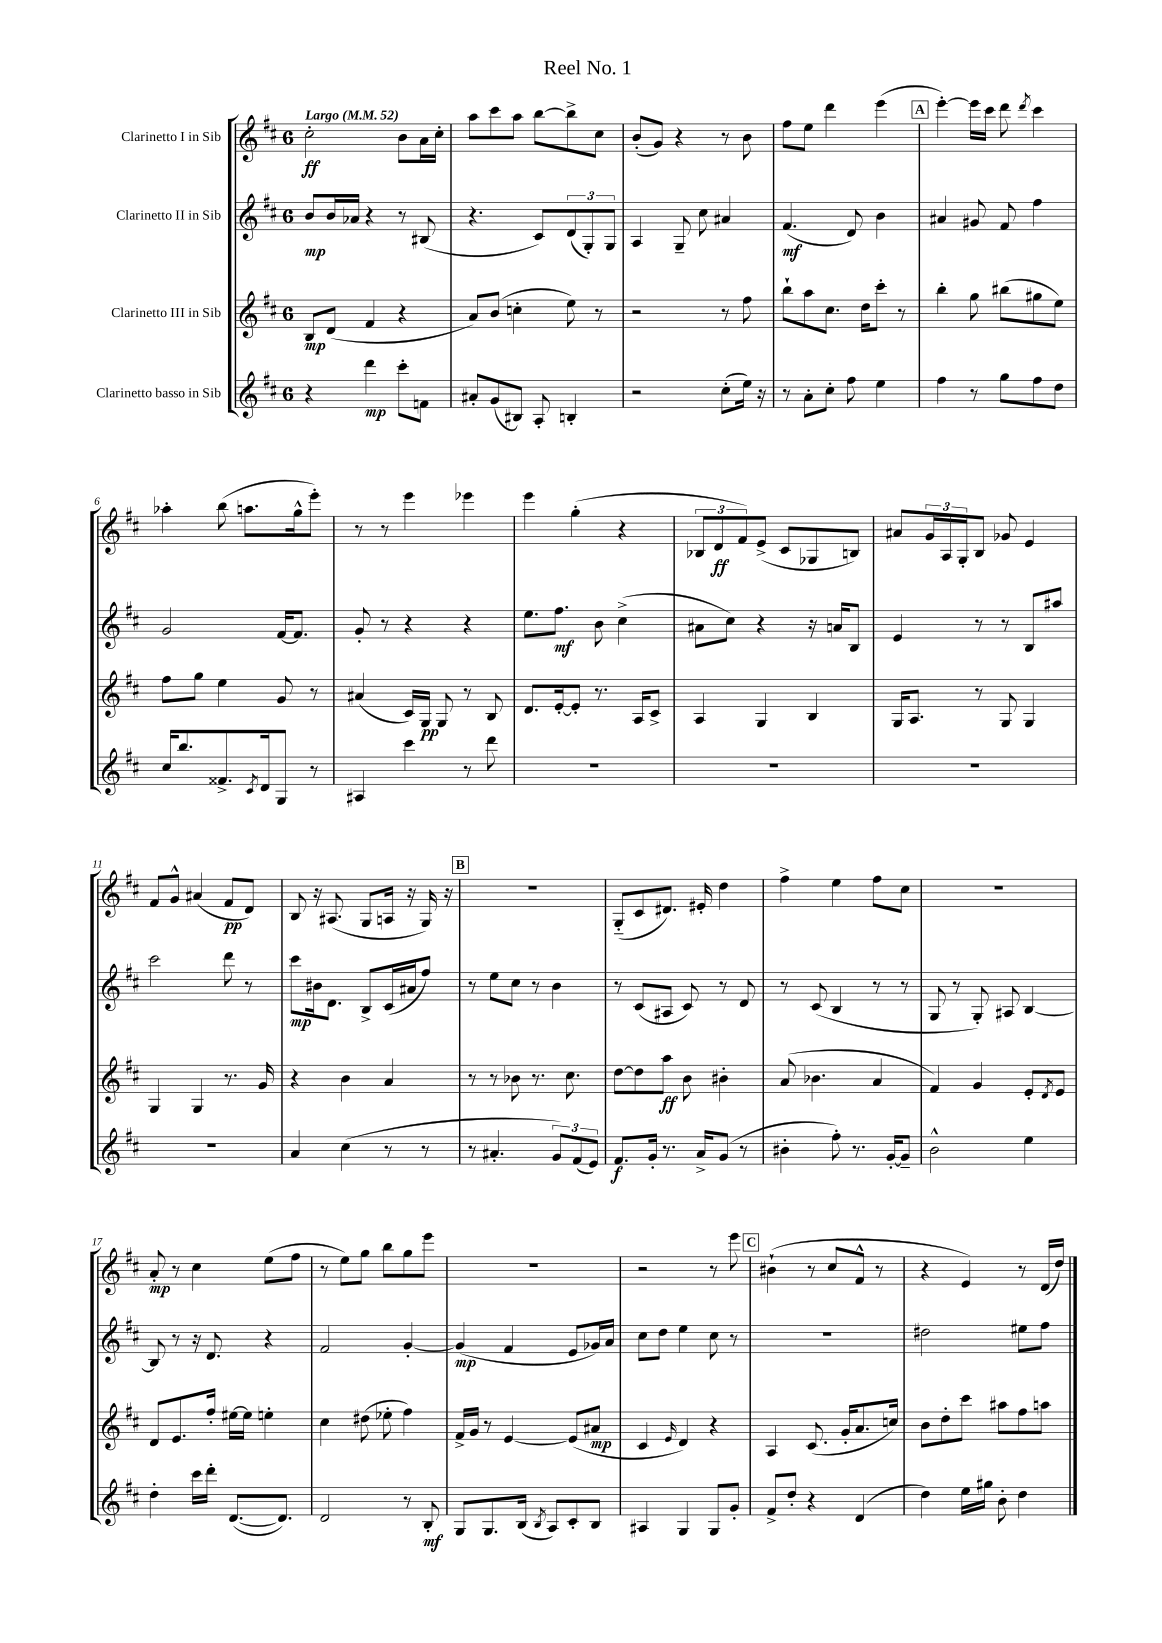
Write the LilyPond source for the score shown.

\header { title = "Reel No. 1" }
<<
\new StaffGroup <<
\new Staff = "s0" \with { instrumentName = "Clarinetto I in Sib" } {
    \clef treble \key d \major \once \override Staff.TimeSignature.style = #'single-digit \time 6/8 \tempo "Largo" 4 = 52
    cis''2-.\ff b'8 a'16 cis''16-. |
    a''8 cis'''8 a''8 b''8~ b''8-> cis''8 |
    b'8-.( g'8) r4 r8 b'8 |
    fis''8 e''8 d'''4 e'''4( |
    \mark \markup { \box "A" } e'''4~-.) e'''16 cis'''16 d'''8 \acciaccatura { d'''8 } cis'''4 |
    aes''4-. b''8( a''8. g''16-^ e'''8-.) |
    r8 r8 e'''4 ees'''4 |
    e'''4 g''4-.( r4 |
    \tuplet 3/2 { bes8 d'8\ff fis'8) } e'8->( cis'8 ges8 b8) |
    ais'8 \tuplet 3/2 { g'16 a16 g16-. } b8 ges'8 e'4 |
    fis'8 g'8-^ ais'4( fis'8\pp d'8) |
    b8 r16 ais8.( g8 a16 r16 g16) r16 |
    \mark \markup { \box "B" } R2. |
    g8-_( cis'8 dis'8.) eis'16-. d''4 |
    fis''4-> e''4 fis''8 cis''8 |
    R2. |
    a'8-.\mp r8 cis''4 e''8( fis''8 |
    r8 e''8) g''8 b''8 g''8 e'''8 |
    R2. |
    r2 r8 e'''8 |
    \mark \markup { \box "C" } bis'4-!( r8 cis''8 fis'8-^ r8 |
    r4 e'4) r8 d'16( d''16) \bar "|." |
}
\new Staff = "s1" \with { instrumentName = "Clarinetto II in Sib" } {
    \clef treble \key d \major \once \override Staff.TimeSignature.style = #'single-digit \time 6/8
    b'8\mp b'16 aes'16 r4 r8 bis8( |
    r4. cis'8) \tuplet 3/2 { d'8( g8-.) g8 } |
    a4 g8-- cis''8 ais'4 |
    fis'4.\mf( d'8) b'4 |
    \mark \markup { \box "A" } ais'4 gis'8 fis'8 fis''4 |
    g'2 fis'16~ fis'8. |
    g'8-. r8 r4 r4 |
    e''8. fis''8.\mf b'8 cis''4->( |
    ais'8 cis''8) r4 r16 a'16 b8 |
    e'4 r8 r8 b8 ais''8 |
    cis'''2 d'''8 r8 |
    cis'''8\mp bis'16 d'8. b8-> cis'16( ais'16 fis''8) |
    \mark \markup { \box "B" } r8 e''8 cis''8 r8 b'4 |
    r8 cis'8( ais8 cis'8) r8 d'8 |
    r8 cis'8( b4 r8 r8 |
    g8 r8 g8-.) ais8 b4~ |
    b8 r8 r16 d'8. r4 |
    fis'2 g'4~-. |
    g'4\mp( fis'4 e'8 ges'16) a'16 |
    cis''8 d''8 e''4 cis''8 r8 |
    \mark \markup { \box "C" } R2. |
    dis''2 eis''8 fis''8 \bar "|." |
}
\new Staff = "s2" \with { instrumentName = "Clarinetto III in Sib" } {
    \clef treble \key d \major \once \override Staff.TimeSignature.style = #'single-digit \time 6/8
    b8\mp d'8( fis'4 r4 |
    a'8) b'8( c''4-. e''8) r8 |
    r2 r8 fis''8 |
    b''8-! a''8 cis''8. d''16 cis'''8-. r8 |
    \mark \markup { \box "A" } b''4-. g''8 bis''8( gis''8 e''8) |
    fis''8 g''8 e''4 g'8 r8 |
    ais'4( cis'16) g16\pp g8 r8 b8 |
    d'8. e'16~-. e'8-. r8. a16 cis'8-> |
    a4 g4 b4 |
    g16 a8. r8 g8 g4 |
    g4 g4 r8. g'16 |
    r4 b'4 a'4 |
    \mark \markup { \box "B" } r8 r8 bes'8 r8. cis''8. |
    d''8~ d''8 a''8\ff b'8 bis'4-. |
    a'8( bes'4. a'4 |
    fis'4) g'4 e'8-. \acciaccatura { d'8 } e'8 |
    d'8 e'8. fis''16-. eis''16~ eis''16 e''4-. |
    cis''4 dis''8( ees''8-. fis''4) |
    fis'16-> g'16 r8 e'4~ e'8( ais'8\mp |
    cis'4 \grace { e'16 } d'4) r4 |
    \mark \markup { \box "C" } a4 cis'8.( g'16-. a'8. c''16) |
    b'8 d''8-. cis'''8 ais''8 fis''8 a''8 \bar "|." |
}
\new Staff = "s3" \with { instrumentName = "Clarinetto basso in Sib" } {
    \clef treble \key d \major \once \override Staff.TimeSignature.style = #'single-digit \time 6/8
    r4 d'''4\mp cis'''8-. f'8 |
    ais'8-. g'8( bis8) a8-. b4-. |
    r2 cis''8-.( e''16) r16 |
    r8 a'8-. cis''8-. fis''8 e''4 |
    \mark \markup { \box "A" } fis''4 r8 g''8 fis''8 d''8 |
    cis''16 b''8. fisis'8.-> \acciaccatura { cis'8 } d'16 g8 r8 |
    ais4 cis'''4 r8 d'''8 |
    R2. |
    R2. |
    R2. |
    R2. |
    a'4 cis''4( r8 r8 |
    \mark \markup { \box "B" } r8 ais'4.-. \tuplet 3/2 { g'8) fis'8( e'8) } |
    fis'8.\f g'16-. r8. a'16-> g'8( r8 |
    bis'4-. fis''8-.) r8. g'16~-. g'8-- |
    b'2-^ e''4 |
    d''4-. cis'''16 d'''16-. d'8.~( d'8.) |
    d'2 r8 b8-.\mf |
    g8 g8. b16( \acciaccatura { b8 } a8) cis'8-. b8 |
    ais4 g4 g8 g'8-. |
    \mark \markup { \box "C" } fis'8-> d''8-. r4 d'4( |
    d''4) e''16 gis''16 b'8-. d''4 \bar "|." |
}
>>
>>
